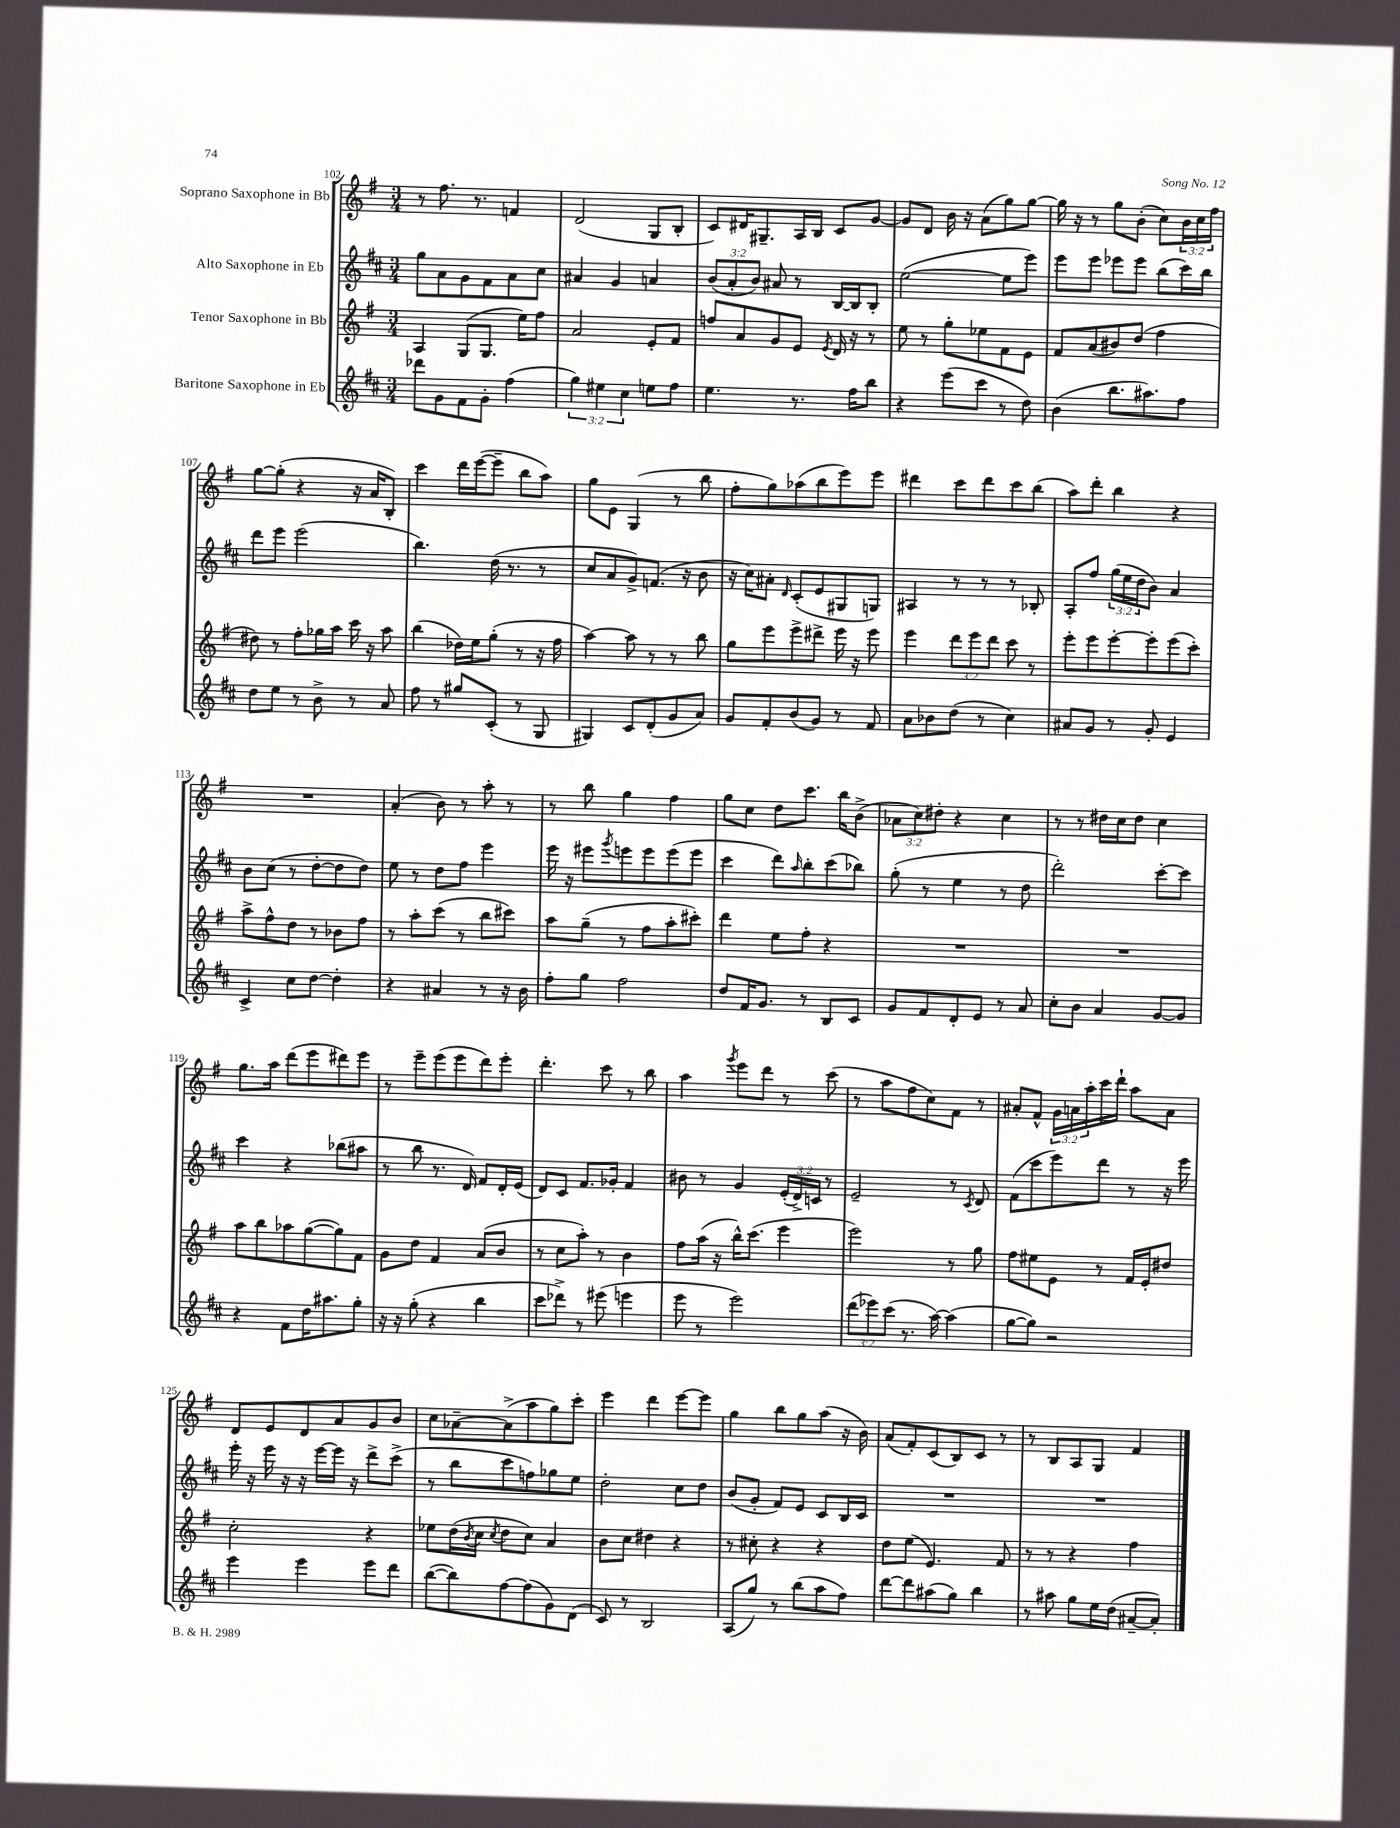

**kern	**kern	**kern	**kern
*staff4	*staff3	*staff2	*staff1
*clefG2	*clefG2	*clefG2	*clefG2
*k[f#c#]	*k[f#]	*k[f#c#]	*k[f#]
*M3/4	*M3/4	*M3/4	*M3/4
8ddd-\L	4A/	8gg\L	8r
8g\	.	8a\	8.ff#\
8f#\	(8G/L	8g\	.
.	.	.	8.r
8g'\J	8.G/J	8f#\	.
(4ff#\	.	8a\	4f/
.	16ee\LK)	.	.
.	8ff#\J	8cc#\J	.
=	=	=	=
6gg\)	2a/	4a#/	(2d/
6ee#\	.	.	.
.	.	4g/	.
6cc#\	.	.	.
8ee\L	8e'/L	4a/	8G/L
8ff#\J	8f#/J	.	8B'/J
=	=	=	=
4.ee\	8ff/L	(12b/L	8c/L)
.	.	12a'/	.
.	8a/	.	16d#/K
.	.	12b/J)	.
.	.	.	8.G#~/
.	8g/	8a#/	.
8.r	8e/J	8r	16A/L
.	.	.	16B/JJ
.	8qe/	.	.
.	16d/	[16B/LL	8c/L
16ff#\LK	16r	16B/]J	.
8bb\J	8r	8B'/J	[8g/J
=	=	=	=
4r	8ee\	([2ee\	8g/]L
.	8r	.	8d/J
(8eee\L	8gg'\L	.	16b\
.	.	.	16r
8ccc#\J	8ee-\	.	(8a\L
8r	8f#\	8ee\]L	8gg\)
8dd\)	8e\J	8eee\J)	[8gg\J
=	=	=	=
(4b\	8f#/L	8eee\L	16gg\]
.	.	.	16r
.	(8a/	8eee\J	8r
8.bb\L	8b#/)	8eee-\L	8gg\L
.	(8dd/J	8eee-\J	(8b'\J
8.aa#\)	.	.	.
.	4ff#\	(8bb\L	8cc\L)
8ff#\J	.	16ccc#\L)	24b\L
.	.	.	24cc\
.	.	16bb\JJ	.
.	.	.	24ff#\JJ
=	=	=	=
8dd\L	8dd#\)	8ddd\L	[8gg\L
8ee\J	8r	8eee\J	(8gg'\]J
8r	8ff#'\L	(2eee\	4r
8b^\	16gg-\L	.	.
.	16aa\JJ	.	.
8r	16ccc\	.	16r
.	16r	.	16a/LK
8a/	8aa\	.	8B'/J)
=	=	=	=
8ff#\	(4bb\	4.bb\)	4ccc\
8r	.	.	.
8gg#/L	16dd-\LL)	.	16ddd\LL
.	16ee\J	.	([16eee\J
(8c#'/J	(8gg'\J	(16dd\	8eee~\]J
.	.	8.r	.
8r	8r	.	8bb\L
8G/	16r	8r	8aa\J)
.	16ff#\	.	.
=	=	=	=
4G#/)	[4aa\)	8cc#/L	8gg\L
.	.	8a/	8e\J
8c#/L	8aa\]	8g^/)	(4G/
(8d'/	8r	(8.f/J	.
8g/	8r	.	8r
.	.	16r	.
8a/J)	8bb\	8b\	8bb\
=	=	=	=
8g/L	8gg\L	16r	8ff#'\L
.	.	16cc#\LK)	.
8f#'/	8eee\	8a#'\J	8gg\)
.	.	16qqd/	.
(8b/	8eee^\	(8c#'/L	(8aa-\
8g/J)	8ddd#^\J	8e/	8bb\
8r	16eee\	8G#/	8eee\)
.	16r	.	.
8f#/	8eee\	8G/J)	8eee\J
=	=	=	=
8a\L	4eee\	4A#/	4ddd#\
8b-\	.	.	.
(8dd\J	12ddd\L	8r	8ccc\L
.	12eee\	.	.
8r	.	8r	8ddd#\
.	12ddd\J	.	.
4cc#\)	8ccc\	8r	8ccc\
.	8r	8B-'/	(8bb\J
=	=	=	=
8a#/L	8eee'\L	8A'/L	8aa\L)
8g/J	8eee\	8ff#/J	8ddd'\J
8r	[8eee'\	(24gg\LL	4bb\
.	.	24ee\	.
.	.	24dd\J	.
8g'/	8eee'\]	8b\J)	.
4e/	(8eee\	4a/	4r
.	8ccc'\J)	.	.
=	=	=	=
4c#^/	8aa^\L	8b\L	2.r
.	8ff#^^\	(8cc#\J	.
8cc#\L	8dd\J	8r	.
[8dd\J	8r	[8dd'\L	.
4dd'\]	8b-\L	8dd\]	.
.	8ff#\J	8dd\J)	.
=	=	=	=
4r	8r	8ee\	(4a'/
.	8aa'\L	8r	.
4a#/	(8ccc\J	8dd\L	8b\)
.	8r	8ff#\J	8r
8r	8bb\L	4eee\	8aa'\
16r	8ccc#\J)	.	8r
16b\	.	.	.
=	=	=	=
8ff#'\L	8aa\L	16eee\	8r
.	.	16r	.
8gg\J	(8gg~\J	8eee#\L	8bb\
.	.	8qggg/	.
2ff#\	8r	8eee\	4gg\
.	8ff#\L	8eee\	.
.	8aa'\	(8eee\	4ff#\
.	8ccc#'\J)	8eee\J	.
=	=	=	=
8dd/L	4ddd\	4ccc#\	8gg\L
16f#/K	.	.	8cc\J
8.g/J	.	.	.
.	8ee\L	8ddd\L)	8dd\L
.	.	16qqaa/	.
8r	8ff#'\J	8bb'\	8.ccc\J
8B/L	4r	(8ccc#\	.
.	.	.	16bb\LK
8c#/J	.	8bb-\J)	(8b^\J
=	=	=	=
8g/L	2.r	(8gg'\	12a-\L
.	.	.	12cc\)
8f#/	.	8r	.
.	.	.	12dd#'\J
8d'/	.	4ee\	4r
8e/J	.	.	.
8r	.	8r	4cc\
8a/	.	8dd\	.
=	=	=	=
8cc#'\L	2.r	2ddd'\)	8r
8b\J	.	.	8r
4a/	.	.	16dd#\LL
.	.	.	16cc\J
.	.	.	8dd#\J
[8g/L	.	[8ccc#'\L	4cc\
8g/]J	.	8ccc#\]J	.
=	=	=	=
4r	8aa\L	4ccc#\	8.gg\L
.	8bb\	.	.
.	.	.	16aa\Jk
8f#\L	8aa-\	4r	(8ddd\L
16dd\K	([8gg\	.	8eee\
8.aa#\	.	.	.
.	8gg\])	(8bb-\L	8ddd#\)
8gg'\J	8f#\J	8aa#\J	8eee\J
=	=	=	=
16r	8g\L	8r	8r
16r	.	.	.
(8gg'\	8dd\J	8bb\	8eee~\L
4r	4f#/	8.r	(8eee\
.	.	.	8eee\
.	.	16d/)	.
4bb\	(8a/L	8f#/L	8ddd\)
.	8b/J	16d'/L	8eee'\J
.	.	(16e/JJ	.
=	=	=	=
8ccc#\L	8r	8d/L)	4.ddd'\
8ddd-^\J)	8cc\L	8c#/J	.
8r	8aa'\J)	8.f#/L	.
(8eee#\	8r	.	8ccc\
.	.	16g-'/Jk	.
4eee\	4b\	4f#/	8r
.	.	.	8bb\
=	=	=	=
8eee\	8ff#\L	8b#\	4aa\
8r	(16aa\Jk	8r	.
.	16r	.	.
.	.	.	8qggg/
2eee\)	16bb^^\LK)	4g/	8eee\L
.	(8.ccc\J	.	.
.	.	.	8ddd\J
.	4eee\	(24e'/LL	8r
.	.	24d^/)	.
.	.	24c/JJ	.
.	.	8r	(8ccc\
=	=	=	=
(12ddd\L	2eee\)	2e~/	8r
12eee-\)	.	.	.
.	.	.	8aa\L
(12ccc#\J	.	.	.
8.r	.	.	8ff#\
.	.	.	8cc\)
[16aa\)	.	.	.
(4aa\]	8r	8r	8f#\J
.	.	8qc#/	.
.	8gg\	8d/	8r
=	=	=	=
[8gg\L	8ff#\L	(8f#\L	8a#'/L
8gg\]J)	8ee#\	8ccc#\	8f#^^/J
2r	8e\J	8eee\)	24g\LL
.	.	.	24a\
.	.	.	24aa'\
.	8r	8ddd\J	16ccc\
.	.	.	16ddd`\JJ
.	16f#/LL	8r	8aa\L
.	16e'/J	.	.
.	8dd#/J	16r	8a\J
.	.	16eee\	.
=	=	=	=
4eee\	2cc'\	16eee'\	8d/L
.	.	16r	.
.	.	16eee\	8e/
.	.	16r	.
4eee\	.	16r	8d/
.	.	[16eee\LL	.
.	.	16eee\]JJ	8a/
.	.	16r	.
8eee\L	4r	8ddd^\L	8g/
8ddd\J	.	(8ccc#^\J	8b/J
=	=	=	=
([8bb\L	8ee-\L	8r	8cc\L
8bb\])	(16dd\L	8bb\L	[8a-~\
.	8qb/	.	.
.	16cc\JJ	.	.
.	8qcc/	.	.
[8ff#\	8dd\L	8ccc#\	(8a-^\]
(8ff#\]	8cc\J)	8ff\)	8aa\
8g\)	4a/	8gg-\	8gg\)
(8d\J	.	8ee\J	8ccc'\J
=	=	=	=
8c#/)	8b\L	2dd'\	4eee\
8r	8cc\J	.	.
2B/	4dd#\	.	4ddd\
.	4r	8cc#\L	[8eee\L
.	.	8dd\J	8eee\]J
=	=	=	=
(8A/L	8r	(8b/L	4gg\
8gg/J)	8cc#'\	8g'/J	.
8r	4r	8f#/L)	8bb\L
(8bb\L	.	8e/J	8gg\
8aa\	4r	8c#/L	(8aa\J
8ff#\J)	.	16B/L	16r
.	.	16c#/JJ	16b\)
=	=	=	=
[8ddd\L	8dd\L	2.r	(8a/L
8ddd\]	(8ee\J	.	8f#'/)
(8aa#\	4.e/)	.	(8c/
8gg\J)	.	.	8B/)
4bb\	.	.	8c/J
.	8f#/	.	8r
=	=	=	=
8r	8r	2.r	8r
8aa#\	8r	.	8B/L
8gg\L	4r	.	8A/
16ee\L	.	.	8G/J
(16dd\JJ	.	.	.
[8a#~/L	4ff#\	.	4f#/
8a#'/]J)	.	.	.
==	==	==	==
*-	*-	*-	*-
